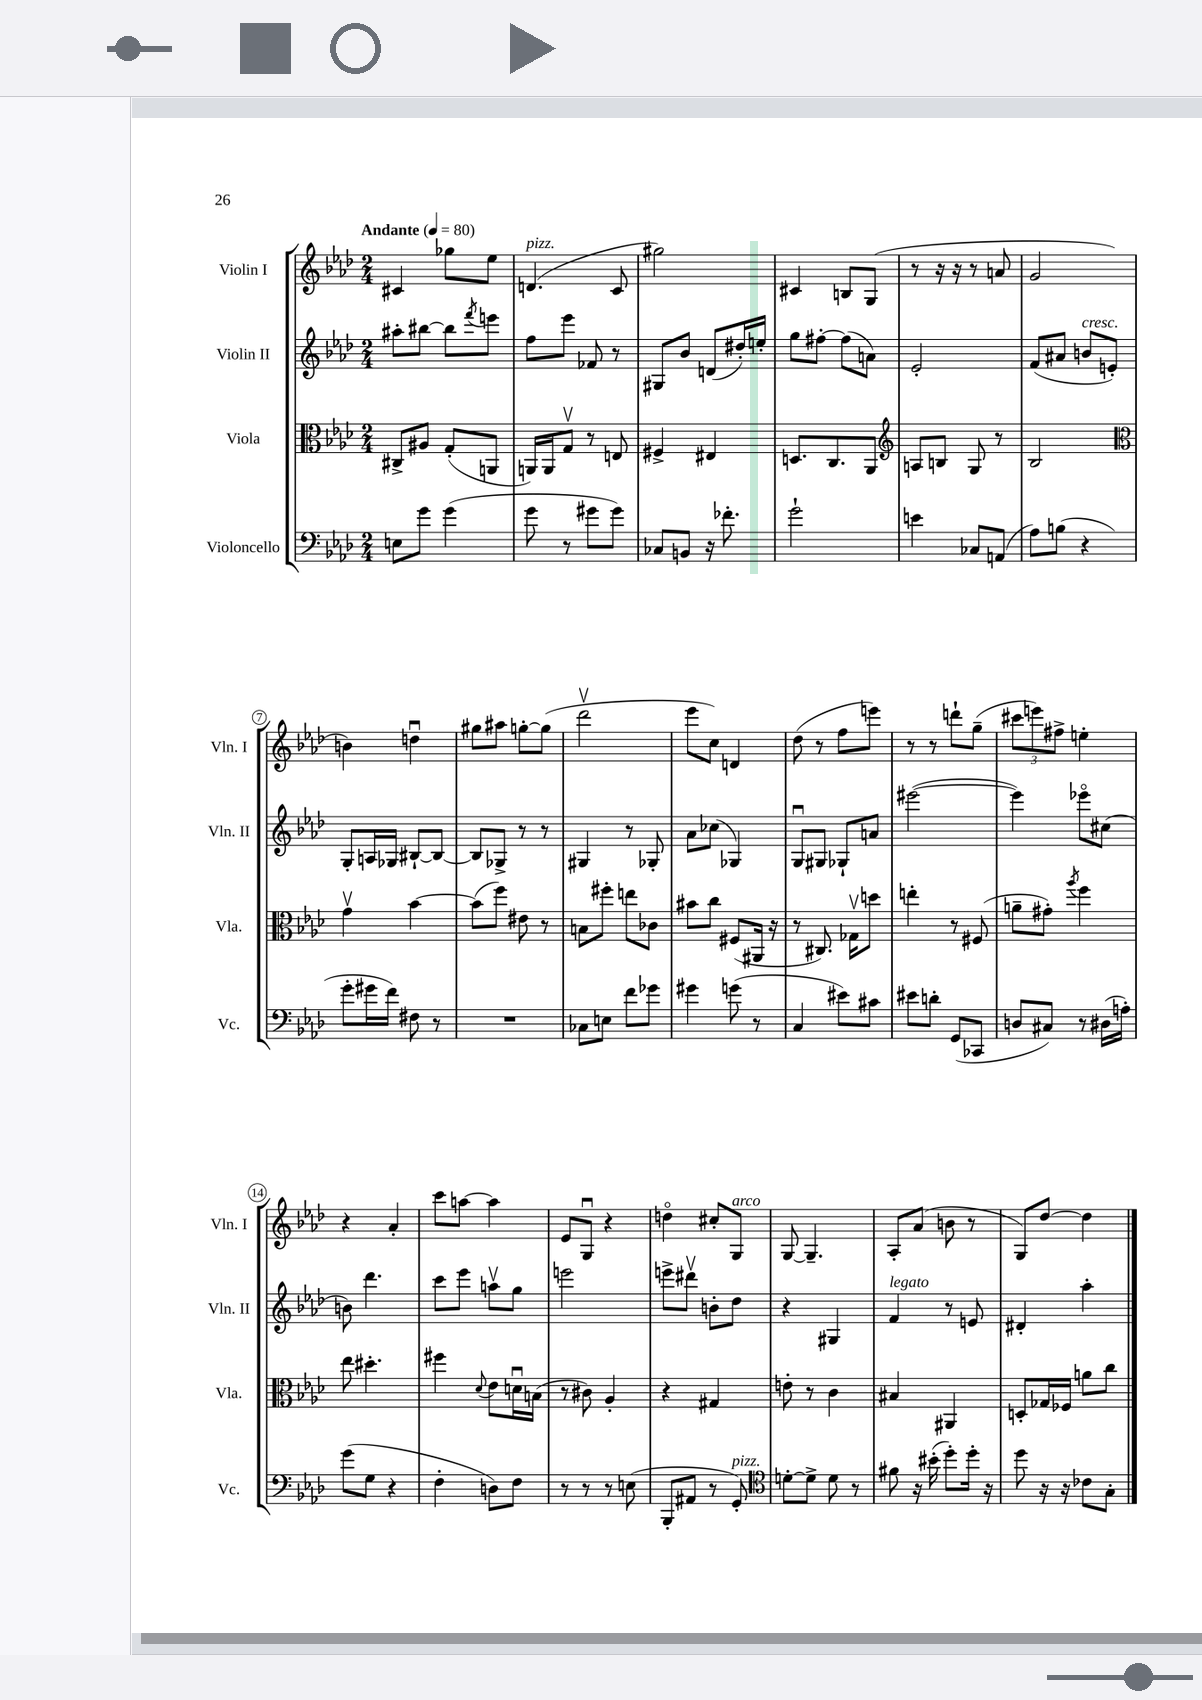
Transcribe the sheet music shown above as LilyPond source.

<<
\new StaffGroup <<
\new Staff = "s0" \with { instrumentName = "Violin I" shortInstrumentName = "Vln. I" } {
    \clef treble \key aes \major \numericTimeSignature \time 2/4 \tempo "Andante" 4 = 80
    cis'4 ges''8 ees''8 |
    d'4.^\markup { \italic "pizz." }( c'8 |
    gis''2) |
    cis'4 b8 g8( |
    r8 r16 r16 r8 a'8 |
    g'2 |
    b'4) d''4\downbow |
    gis''8 ais''8 g''8~-. g''8( |
    des'''2\upbow |
    ees'''8 c''8) d'4 |
    des''8( r8 f''8 e'''8) |
    r8 r8 d'''8-! g''8--( |
    \tuplet 3/2 { cis'''8 e'''8) fis''8-> } e''4-. |
    r4 aes'4-. |
    c'''8 a''8~ a''4 |
    ees'8 g8\downbow r4 |
    d''4\flageolet cis''8-. g8^\markup { \italic "arco" } |
    g8~ g4.-- |
    aes8-. aes'8( b'8 r8 |
    g8) des''8~ des''4 \bar "|." |
}
\new Staff = "s1" \with { instrumentName = "Violin II" shortInstrumentName = "Vln. II" } {
    \clef treble \key aes \major \numericTimeSignature \time 2/4
    ais''8-. bis''8~ bis''8 \acciaccatura { f'''8 } e'''8 |
    f''8 ees'''8 fes'8 r8 |
    gis8 bes'8 d'8( dis''16-.) e''16-. |
    g''8 fis''8~-. fis''8( a'8) |
    ees'2-. |
    f'8( ais'8 b'8^\markup { \italic "cresc." } e'8-.) |
    g8-. a16 ges16 bis8~-! bis8~ |
    bis8 ges8-> r8 r8 |
    gis4 r8 ges8-. |
    aes'8 ces''8( ges4) |
    g8\downbow gis8 ges8-! a'8 |
    eis'''2~( |
    eis'''4) ees'''8\flageolet cis''8( |
    b'8) des'''4. |
    c'''8 ees'''8 a''8\upbow g''8 |
    e'''2 |
    e'''8-> dis'''8\upbow b'8-. des''8 |
    r4 gis4 |
    f'4^\markup { \italic "legato" } r8 e'8 |
    dis'4-. aes''4-. \bar "|." |
}
\new Staff = "s2" \with { instrumentName = "Viola" shortInstrumentName = "Vla." } {
    \clef alto \key aes \major \numericTimeSignature \time 2/4
    cis8-> ais8 g8-.( a,8 |
    a,16) a,16 g8\upbow r8 e8 |
    fis4-> eis4 |
    d8. c8. aes,8 |
    \clef treble a8 b8 g8 r8 |
    bes2 |
    \clef alto g'4\upbow bes'4~ |
    bes'8( f''8) eis'8 r8 |
    b8 fis''8-. e''8 ces'8 |
    bis'8 c''8 fis8( ais,16 r16 |
    r8 cis8.) ges16\upbow d''8 |
    e''4-. r8 fis8( |
    a'8-- gis'8-.) \acciaccatura { aes''8 } f''4 |
    ees''8 dis''4.-. |
    fis''4 \appoggiatura { des'8 } ees'8 d'16\downbow b16( |
    r8 cis'8) aes4-. |
    r4 gis4 |
    e'8-. r8 c'4 |
    bis4 ais,4 |
    d8-. ges16 fes16 a'8 c''8 \bar "|." |
}
\new Staff = "s3" \with { instrumentName = "Violoncello" shortInstrumentName = "Vc." } {
    \clef bass \key aes \major \numericTimeSignature \time 2/4
    e8 g'8 g'4( |
    g'8 r8 gis'8 gis'8) |
    ces8 b,8 r16 fes'8.-. |
    g'2-! |
    e'4 ces8 a,8( |
    aes8) b8( r4 |
    g'8-. gis'16 f'16) fis8 r8 |
    R2 |
    ces8 e8 f'8 ges'8 |
    gis'4 g'8( r8 |
    c4 eis'8) cis'8 |
    eis'8 d'8-. g,8( ces,8 |
    d8 cis8) r8 dis16( a16-.) |
    g'8( g8 r4 |
    f4-. d8) f8 |
    r8 r8 r8 e8( |
    bes,,8-. ais,8 r8 g,8-.^\markup { \italic "pizz." }) |
    \clef tenor d'8~-. d'8-> d'8 r8 |
    fis'8 r16 bis'16-.( des''8-.) des''16-. r16 |
    des''8 r16 r16 ces'8 g8-. \bar "|." |
}
>>
>>
\layout { \context { \Score \override BarNumber.stencil = #(make-stencil-circler 0.1 0.3 ly:text-interface::print) } }
